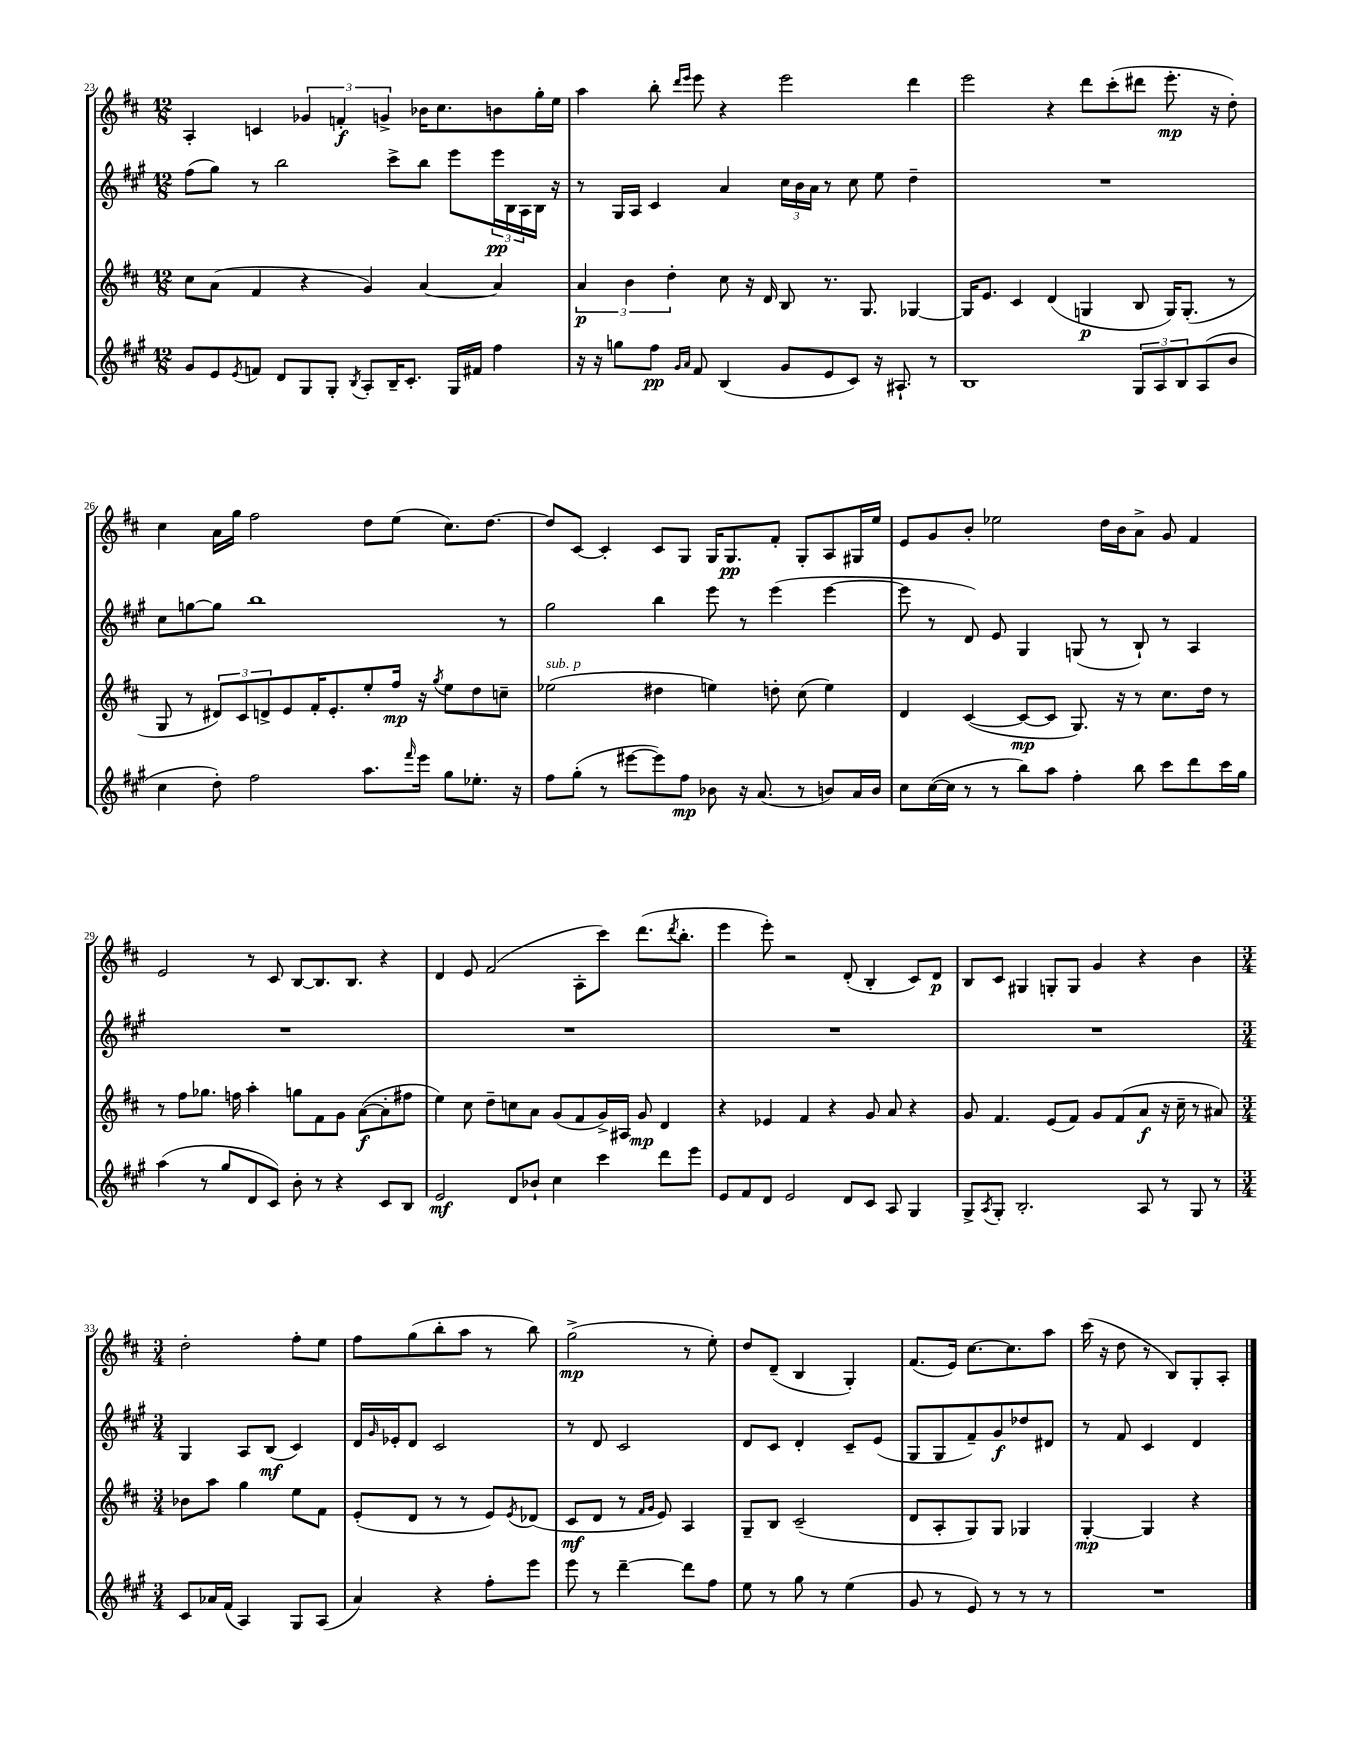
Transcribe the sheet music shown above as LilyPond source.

<<
\new StaffGroup <<
\new Staff = "s0" {
    \clef treble \key d \major \numericTimeSignature \time 12/8
    a4-. c'4 \tuplet 3/2 { ges'4 f'4-.\f g'4-> } bes'16 cis''8. b'8 g''16-. e''16 |
    a''4 b''8-. \grace { d'''16 e'''16 } e'''8 r4 e'''2 d'''4 |
    e'''2 r4 d'''8 cis'''8-.( dis'''8 e'''8.-.\mp r16 d''8-.) |
    cis''4 a'16 g''16 fis''2 d''8 e''8( cis''8.) d''8.~ |
    d''8 cis'8~ cis'4-. cis'8 g8 g16 g8.\pp fis'8-. g8-. a8 gis16 e''16 |
    e'8 g'8 b'8-. ees''2 d''16 b'16 a'8-> g'8 fis'4 |
    e'2 r8 cis'8 b8~ b8. b8. r4 |
    d'4 e'8 fis'2( a8-. cis'''8) d'''8.( \acciaccatura { d'''8 } b''8.-. |
    e'''4 e'''8-.) r2 d'8-.( b4-. cis'8) d'8\p |
    b8 cis'8 gis4 g8-. g8 g'4 r4 b'4 |
    \numericTimeSignature \time 3/4 d''2-. fis''8-. e''8 |
    fis''8 g''8( b''8-. a''8 r8 b''8) |
    g''2->\mp( r8 e''8-.) |
    d''8 d'8--( b4 g4-.) |
    fis'8.( e'16) cis''8.~ cis''8. a''8 |
    cis'''16( r16 d''8 r8 b8) g8-. a8-. \bar "|." |
}
\new Staff = "s1" {
    \clef treble \key a \major \numericTimeSignature \time 12/8
    fis''8( gis''8) r8 b''2 cis'''8-> b''8 e'''8 \tuplet 3/2 { e'''16\pp b16 a16 } b16 r16 |
    r8 gis16 a16 cis'4 a'4 \tuplet 3/2 { cis''16 b'16 a'16 } r8 cis''8 e''8 d''4-- |
    R1. |
    cis''8 g''8~ g''8 b''1 r8 |
    gis''2 b''4 e'''8 r8 e'''4( e'''4~ |
    e'''8 r8 d'8) e'8 gis4 g8( r8 b8-!) r8 a4 |
    R1. |
    R1. |
    R1. |
    R1. |
    \numericTimeSignature \time 3/4 gis4 a8 b8\mf( cis'4) |
    d'16 \grace { gis'16 } ees'16-. d'8 cis'2 |
    r8 d'8 cis'2 |
    d'8 cis'8 d'4-. cis'8-- e'8( |
    gis8 gis8 fis'8--) gis'8\f des''8 dis'8 |
    r8 fis'8 cis'4 d'4 \bar "|." |
}
\new Staff = "s2" {
    \clef treble \key d \major \numericTimeSignature \time 12/8
    cis''8 a'8( fis'4 r4 g'4) a'4~ a'4 |
    \tuplet 3/2 { a'4\p b'4 d''4-. } cis''8 r16 d'16 b8 r8. g8. ges4~ |
    ges16 e'8. cis'4 d'4( g4\p b8 g16) g8.-.( r8 |
    g8 r8 \tuplet 3/2 { dis'8) cis'8 d'8-> } e'8 fis'16-. e'8.-. e''8-. fis''16\mp r16 \acciaccatura { g''8 } e''8 d''8 c''8-- |
    ees''2^\markup { \italic "sub. p" }( dis''4 e''4) d''8-. cis''8( e''4) |
    d'4 cis'4~( cis'8~\mp cis'8 g8.) r16 r8 cis''8. d''16 r8 |
    r8 fis''8 ges''8. f''16 a''4-. g''8 fis'8 g'8 a'8~\f( a'8-. fis''8 |
    e''4) cis''8 d''8-- c''8 a'8 g'8( fis'8 g'16->) ais16 g'8\mp d'4 |
    r4 ees'4 fis'4 r4 g'8 a'8 r4 |
    g'8 fis'4. e'8( fis'8) g'8 fis'8( a'8\f r16 cis''16-- r8 ais'8) |
    \numericTimeSignature \time 3/4 bes'8 a''8 g''4 e''8 fis'8 |
    e'8-.( d'8 r8 r8 e'8) \acciaccatura { e'8 } des'8( |
    cis'8\mf d'8 r8 \grace { fis'16 g'16 } e'8) a4 |
    g8-- b8 cis'2--( |
    d'8 a8-. g8) g8 ges4 |
    g4~-.\mp g4 r4 \bar "|." |
}
\new Staff = "s3" {
    \clef treble \key a \major \numericTimeSignature \time 12/8
    gis'8 e'8 \acciaccatura { e'8 } f'8 d'8 gis8 gis8-. \acciaccatura { b8 } a8-. b16-- cis'8.-. gis16 fis'16 fis''4 |
    r16 r16 g''8 fis''8\pp \grace { gis'16 a'16 } fis'8 b4( gis'8 e'8 cis'8) r16 ais8.-! r8 |
    b1 \tuplet 3/2 { gis8 a8 b8 } a8( b'8 |
    cis''4 d''8-.) fis''2 a''8. \grace { fis'''16 } e'''16 gis''8 ees''8.-. r16 |
    fis''8 gis''8-.( r8 eis'''8~ eis'''8) fis''8\mp bes'8 r16 a'8.( r8 b'8) a'16 b'16 |
    cis''8 cis''16~( cis''16 r8 r8 b''8) a''8 fis''4-. b''8 cis'''8 d'''8 cis'''16 gis''16 |
    a''4( r8 gis''8 d'8 cis'8) b'8-. r8 r4 cis'8 b8 |
    e'2\mf d'8 bes'8-! cis''4 cis'''4 d'''8 e'''8 |
    e'8 fis'8 d'8 e'2 d'8 cis'8 a8 gis4 |
    gis8-> \acciaccatura { a8 } gis8-. b2.-. a8 r8 gis8 r8 |
    \numericTimeSignature \time 3/4 cis'8 aes'16 fis'16( a4) gis8 a8( |
    a'4) r4 fis''8-. e'''8 |
    e'''8 r8 d'''4~-- d'''8 fis''8 |
    e''8 r8 gis''8 r8 e''4( |
    gis'8 r8 e'8) r8 r8 r8 |
    R2. \bar "|." |
}
>>
>>
\layout { \context { \Score currentBarNumber = #23 } }
